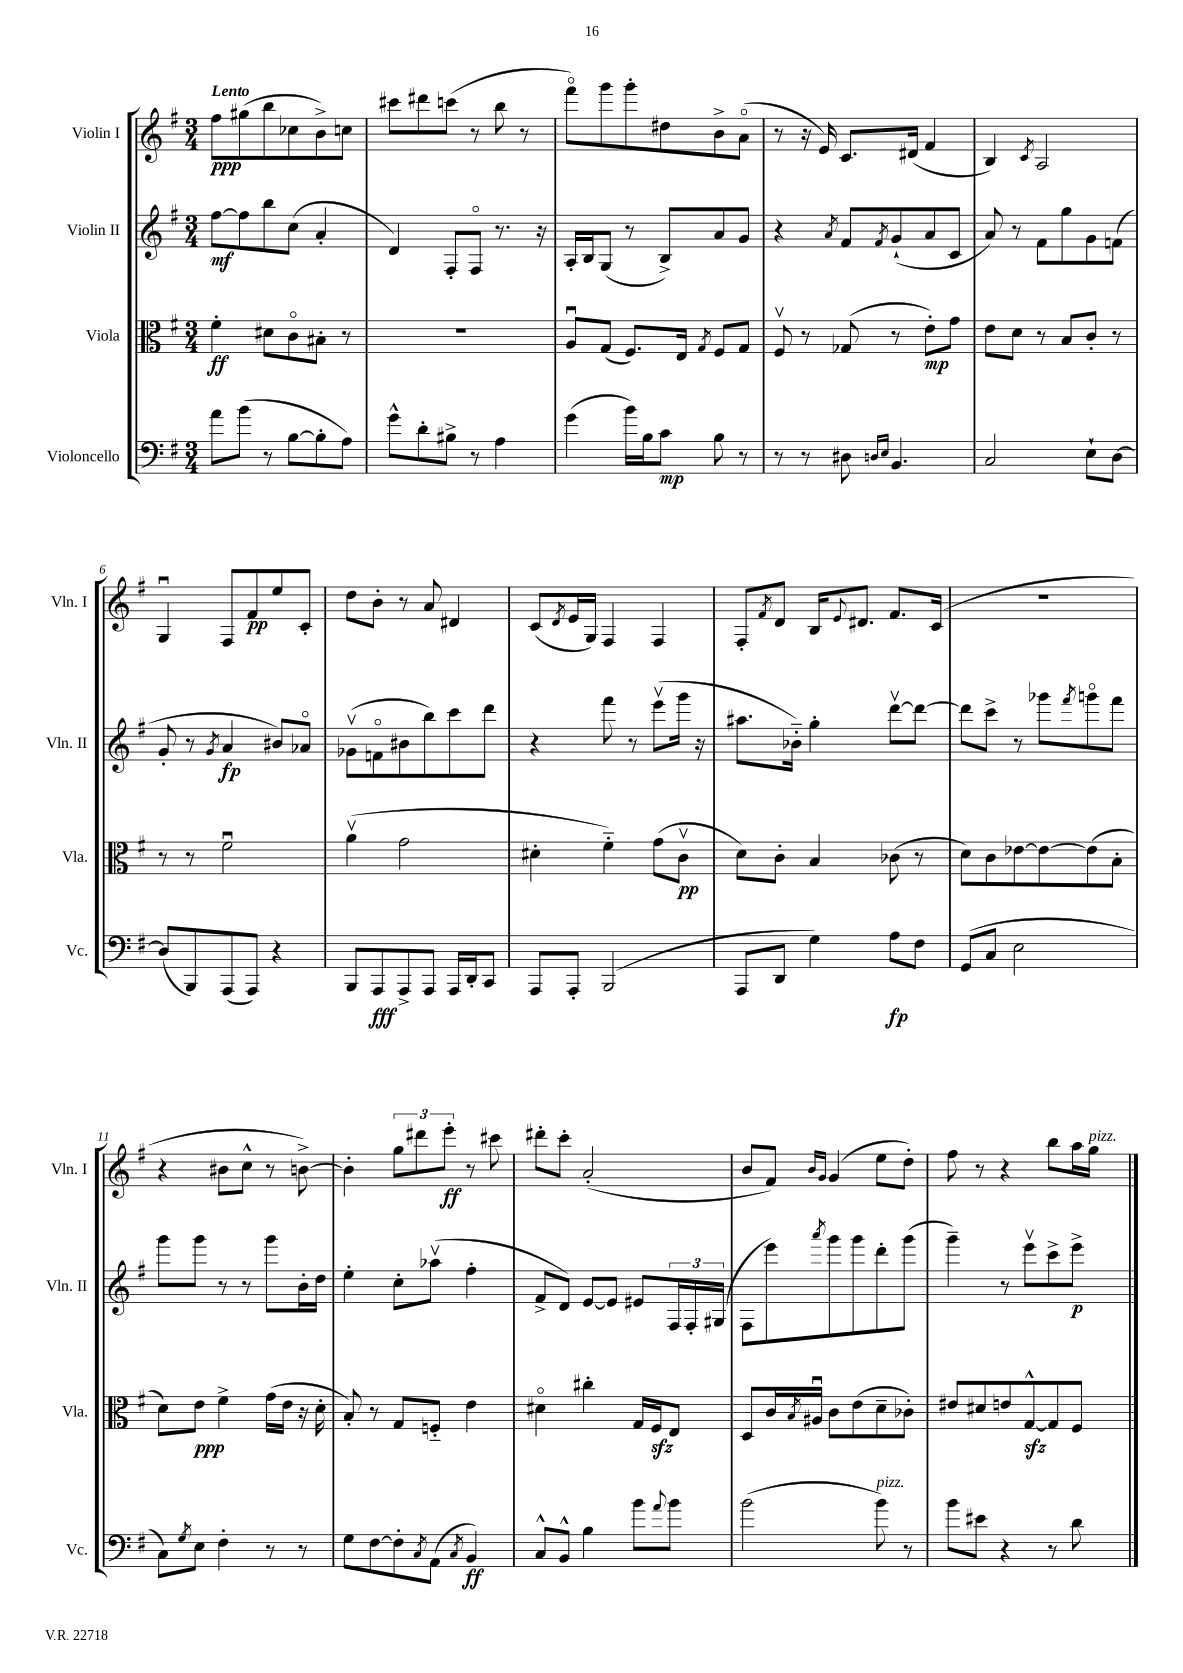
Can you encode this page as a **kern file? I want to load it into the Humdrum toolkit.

**kern	**kern	**kern	**kern
*staff4	*staff3	*staff2	*staff1
*clefF4	*clefC3	*clefG2	*clefG2
*k[f#]	*k[f#]	*k[f#]	*k[f#]
*M3/4	*M3/4	*M3/4	*M3/4
8a\L	4f#'\	[8ff#\L	8ff#\L
(8b\J	.	8ff#\]	(8gg#\
8r	8d#\L	8bb\	8bb\
[8B\L	8co\	(8cc\J	8cc-\
8B'\]	8B#'\J	4a'/	8b^\)
8A\J)	8r	.	8cc\J
=	=	=	=
8g^^\L	2.r	4d/)	8ccc#\L
8d'\	.	.	8ddd#\
8B#^\J	.	8F#'/L	(8ccc\J
8r	.	8F#o/J	8r
4A\	.	8.r	8bb\
.	.	.	8r
.	.	16r	.
=	=	=	=
(4g\	8Au/L	16A'/LL	8fff#o\L)
.	.	16B/J	.
.	(8G/J	(8G/J	8ggg\
16b\LL)	8.F#/L)	8r	8ggg'\
16B\J	.	.	.
8c\J	.	8B^/L)	8dd#\
.	16E/Jk	.	.
.	8qG/	.	.
8B\	8F#/L	8a/	8b^\
8r	8G/J	8g/J	(8ao\J
=	=	=	=
8r	8F#v/	4r	8r
8r	8r	.	16r
.	.	.	16e/)
.	.	8qa/	.
8D#\	(8G-/	8f#/L	8.c/L
16qqD/LL	.	.	.
16qqE/JJ	.	8qf#/	.
4.BB/	8r	(8g`/	.
.	.	.	(16d#/Jk
.	8e'\L)	8a/	4f#/
.	8g\J	8c/J	.
=	=	=	=
2C/	8e\L	8a/)	4B/)
.	8d\J	8r	.
.	.	.	8qc/
.	8r	8f#\L	2A/
.	8B/L	8gg\	.
8E`\L	8c'/J	8g\	.
[8D\J	8r	(8f\J	.
=	=	=	=
(8D/]L	8r	8g'/	4Gu/
8BBB/)	8r	8r	.
.	.	8qg/	.
(8AAA/	2f#u\	4a/	8F#/L
8AAA/J)	.	.	8f#/
4r	.	8b#/L)	8ee/
.	.	8a-o/J	8c'/J
=	=	=	=
8BBB/L	(4av\	(8g-v\L	8dd\L
8AAA/	.	8fo\	8b'\J
8AAA^/	2g\	8b#\	8r
8AAA/J	.	8bb\)	8a/
16AAA/LL	.	8ccc\	4d#/
16DD'/J	.	.	.
8CC/J	.	8ddd\J	.
=	=	=	=
8AAA/L	4d#'\	4r	(8c/L
.	.	.	8qd/
8AAA'/J	.	.	16e/L
.	.	.	16G/JJ)
(2BBB/	4f#'~\)	8fff#\	4F#/
.	.	8r	.
.	(8g\L	(8eeev\L	4F#/
.	8cv\J	16ggg\Jk	.
.	.	16r	.
=	=	=	=
8AAA/L	8d\L)	8.aa#\L	8F#'/L
.	.	.	8qf#/
8DD/J	8c'\J	.	8d/J
.	.	16b-'~\Jk)	.
4G\)	4B/	4gg'\	16B/LK
.	.	.	8qqe/
.	.	.	8.d#/J
8A\L	(8c-\	[8dddv\L	8.f#/L
8F#\J	8r	8ddd\_J	.
.	.	.	(16c/Jk
=	=	=	=
(8GG/L	8d\L)	8ddd\]L	2.r
8C/J	8c\	8ccc^\J	.
2E\	[8e-\	8r	.
.	8e-\_	8ggg-\L	.
.	.	8qfff#/	.
.	(8e-\]	8gggo\	.
.	8B'\J	8fff#\J	.
=	=	=	=
8C\L)	8d\L)	8ggg\L	4r
8qG/	.	.	.
8E\J	8e\J	8ggg\J	.
4F#'\	4f#^\	8r	8b#\L
.	.	8r	8cc^^\J
8r	(16g\LL	8ggg\L	8r
.	16e\JJ	.	.
8r	16r	16b'\L	[8b^\)
.	16d'\	16dd\JJ	.
=	=	=	=
8G\L	8B'/)	4ee'\	4b'\]
[8F#\	8r	.	.
8F#'\]	8G/L	8cc'\L	12gg\L
.	.	.	12ddd#\
8qC/	.	.	.
(8AA\J	8F'~/J	(8aa-v\J	.
.	.	.	12eee'\J
8qC/	.	.	.
4BB/)	4e\	4ff#'\	8r
.	.	.	8ccc#\
=	=	=	=
8C^^/L	4d#o\	8f#^/L	8ddd#'\L
8BB^^/J	.	8d/J)	8ccc'\J
4B\	4cc#'\	[8e/L	(2a'/
.	.	8e/]J	.
8b\L	16G/LL	8e#/L	.
.	16F#/J	.	.
8qqa/	.	.	.
8b\J	8E/J	24F#/L	.
.	.	24F#'/	.
.	.	(24G#/JJ	.
=	=	=	=
(2b\	8D/L	8F#\L	8b/L
.	16c/L	8eee\)	8f#/J)
.	8qB/	.	.
.	16A#u/JJ	.	.
.	.	.	16qqb/LL
.	.	8qaaa/	16qqg/JJ
.	8c\L	8ggg\	(4g/
.	(8e\	8ggg\	.
8b\)	8d~\	8ddd'\	8ee\L
8r	8c-'\J)	(8ggg\J	8dd'\J)
=	=	=	=
8b\L	8e#/L	4ggg~\)	8ff#\
8e#\J	8d#/	.	8r
4r	8e/	8r	4r
.	[8G^^/	8eeev\L	.
8r	8G/]	8ccc^\	8bb\L
8d\	8F#/J	8eee^\J	16aa\L
.	.	.	16gg\JJ
==	==	==	==
*-	*-	*-	*-
